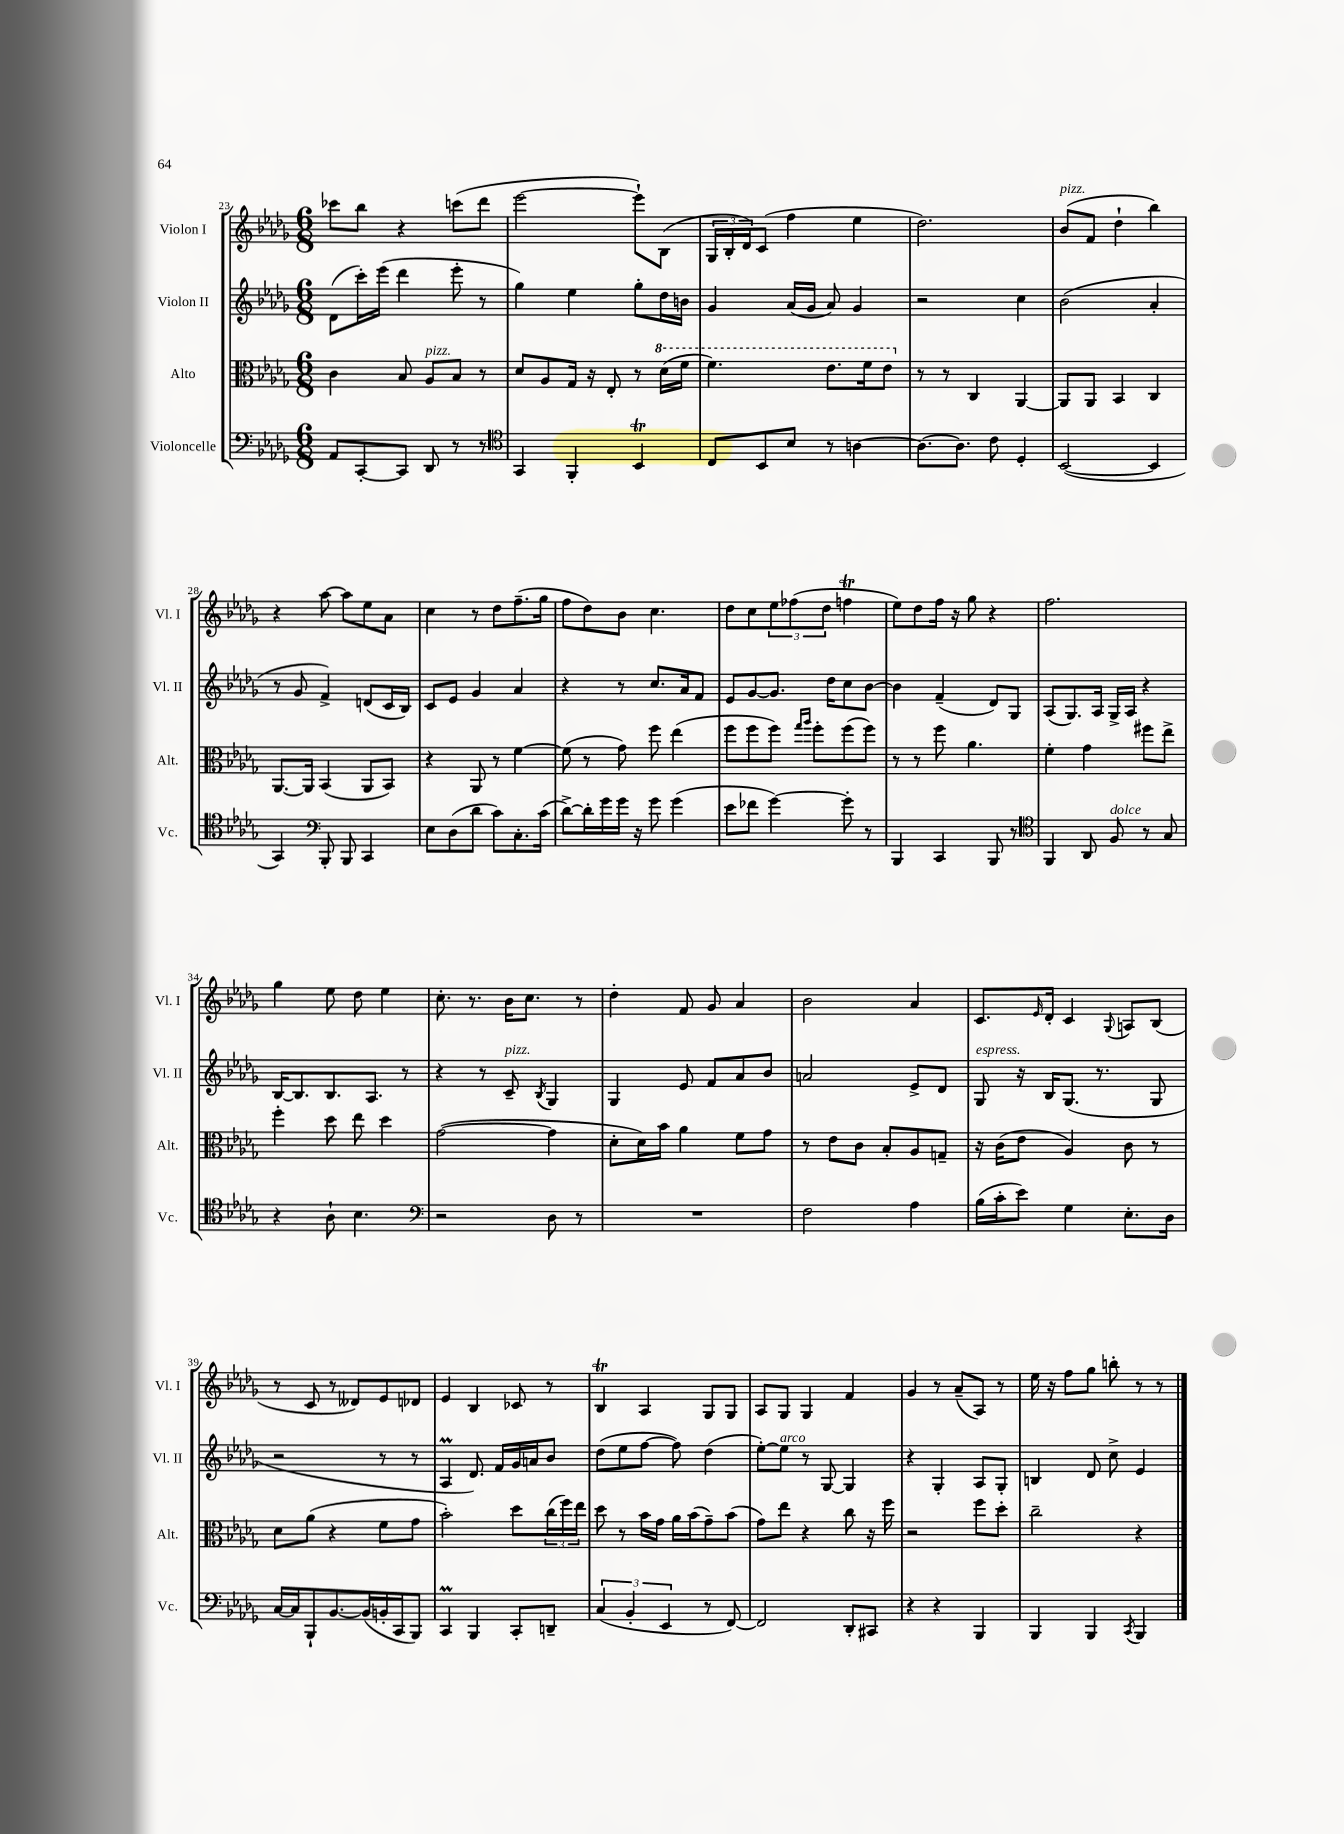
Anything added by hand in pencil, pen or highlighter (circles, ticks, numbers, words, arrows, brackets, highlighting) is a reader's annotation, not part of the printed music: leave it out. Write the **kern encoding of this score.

**kern	**kern	**kern	**kern
*staff4	*staff3	*staff2	*staff1
*clefF4	*clefC3	*clefG2	*clefG2
*k[b-e-a-d-g-]	*k[b-e-a-d-g-]	*k[b-e-a-d-g-]	*k[b-e-a-d-g-]
*M6/8	*M6/8	*M6/8	*M6/8
8AA-/L	4c\	(8d-\L	8ccc-\L
[8CC'/	.	16ccc'\L)	8bb-\J
.	.	(16eee-\JJ	.
8CC/]J	8B-/	4ddd-\	4r
8DD-/	8A-/L	.	.
8r	8B-/J	8eee-'\	(8ccc\L
8r	8r	8r	8ddd-\J
=	=	=	=
*clefC4	*	*	*
4GG-/	8d-/L	4gg-\)	[2eee-\
.	8A-/	.	.
4FF'/	16G-/Jk	4ee-\	.
.	16r	.	.
.	8E-'/	.	.
4BB-/	8r	8gg-'\L	8eee-`\]L)
.	(16dd-\LL	16dd-\L	(8B-\J
.	16ff\JJ	16b\JJ	.
=	=	=	=
8C/L	4.ff\)	4g-/	24G-/LL
.	.	.	24B-'/
.	.	.	24d-/J)
8BB-/	.	.	(8c/J
8B-/J	.	(16a-/LL	4ff\
.	.	16g-/JJ	.
8r	8.ee-\L	8a-/)	.
[4A\	.	4g-/	4ee-\
.	16ff\k	.	.
.	8ee-\J	.	.
=	=	=	=
8.A\_L	8r	2r	2.dd-\)
.	8r	.	.
8.A\]J	.	.	.
.	4C/	.	.
8c\	.	.	.
4D-'/	[4AA-/	4cc\	.
=	=	=	=
([2BB-/	8AA-/]L	(2b-\	(8b-/L
.	8AA-/J	.	8f/J
.	4BB-/	.	4dd-`\
4BB-/]	4C/	4a-'/	4bb-\)
=	=	=	=
4GG-/)	[8.AA-/L	8r	4r
.	.	8g-/	.
.	16AA-/]Jk	.	.
*clefF4	*	*	*
8BBB-'/	(4BB-/	4f^/)	[8aa-\
8BBB-/	.	.	8aa-\]L
4CC/	8AA-/L	(8d/L	8ee-\
.	8BB-/J)	16c/L	8a-\J
.	.	16B-/JJ)	.
=	=	=	=
8E-\L	4r	8c/L	4cc\
(8D-\	.	8e-/J	.
8d-\J	8AA-/	4g-/	8r
8c\L)	8r	.	8dd-\L
8.C'\	[4f\	4a-/	(8.ff~\
(16c\Jk	.	.	16gg-\Jk
=	=	=	=
[8d-^\L)	(8f\]	4r	8ff\L
16d-'\]L	8r	.	8dd-\)
16g-\	.	.	.
16g-\JJ	8g-\)	8r	8b-\J
16r	.	.	.
8g-\	8ff\	8.cc/L	4.cc\
(4g-\	(4ee-\	.	.
.	.	16a-/k	.
.	.	8f/J	.
=	=	=	=
8e-\L	8ff\L	8e-/L	8dd-\L
8f-\J	8ff\	[8g-/	8cc\
[4g-\)	8ff\J)	8.g-/]J	12ee-\
.	.	.	(12ff-\
.	16qqgg-/LL	.	.
.	16qqaa-/JJ	.	.
.	8ff'\L	.	.
.	.	.	12dd-\J
.	.	16dd-\LK	.
8g-'\]	(8ff\	8cc\	4ff\
8r	8ff\J)	[8b-\J	.
=	=	=	=
4BBB-/	8r	4b-\]	8ee-\L)
.	8r	.	8dd-\
4CC/	8ff\	(4f~/	16ff\Jk
.	.	.	16r
.	4.a-\	.	8gg-\
8BBB-/	.	8d-/L)	4r
8r	.	8G-/J	.
=	=	=	=
*clefC4	*	*	*
4FF/	4f'\	(8A-/L	2.ff\
.	.	8.G-/)	.
8AA-/	4g-\	.	.
.	.	16A-/Jk	.
8F/	.	16G-^/LL	.
.	.	16A-/JJ	.
8r	8ff#\L	4r	.
8G-/	8ee-^\J	.	.
=	=	=	=
4r	4ff'\	[16B-/LK	4gg-\
.	.	8.B-/]	.
8A-`\	8dd-\	8.B-/	8ee-\
4.B-\	8ee-\	.	8dd-\
.	.	8.A-/J	.
.	4dd-\	.	4ee-\
.	.	8r	.
=	=	=	=
*clefF4	*	*	*
2r	([2g-\	4r	8.cc'\
.	.	.	8.r
.	.	8r	.
.	.	8c~/	16b-\LK
.	.	.	8.cc\J
.	.	8qB-/	.
8D-\	4g-\]	4G-/	.
8r	.	.	8r
=	=	=	=
2.r	8d-'\L	4G-/	4dd-'\
.	16d-\L)	.	.
.	16b-\JJ	.	.
.	4a-\	8e-/	8f/
.	.	8f/L	8g-/
.	8f\L	8a-/	4a-/
.	8g-\J	8b-/J	.
=	=	=	=
2F\	8r	2a/	2b-\
.	8e-\L	.	.
.	8c\J	.	.
.	8B-'/L	.	.
4A-\	8A-/	8e-^/L	4a-/
.	8G~/J	8d-/J	.
=	=	=	=
(16B-\LL	16r	8G-/	8.c/L
16c'\J	(16c\LK	.	.
8e-\J)	8e-\J	16r	.
.	.	.	16qqe-/
.	.	16B-/LK	16d-'/Jk
4G-\	4A-/)	(8.G-/J	4c/
.	.	8.r	.
.	.	.	8qqG-/
8.E-'\L	8c\	.	8A/L
.	8r	8G-/	(8B-/J
16D-\Jk	.	.	.
=	=	=	=
[16C/LL	8d-\L	2r	8r
16C/]J	.	.	.
8BBB-`/	(8a-\J	.	8c/
[8.BB-/	4r	.	8r
.	.	.	8d--/L)
(16BB-/]L	.	.	.
16BB'/	8f\L	8r	8e-/
16CC/J	.	.	.
8BBB-/J)	8g-\J	8r	8d-/J
=	=	=	=
4CC/	2b-'\)	4A-/	4e-/
4BBB-/	.	8.d-/)	4B-/
.	.	16f/LL	.
8CC'/L	8dd-\L	16g-/	8c-/
.	.	16a/J	.
8DD~/J	(24cc\L	8b-/J	8r
.	24ff\)	.	.
.	24ee-\JJ	.	.
=	=	=	=
(6C/	8dd-\	(8dd-\L	4B-/
.	8r	8ee-\	.
6BB-'/	.	.	.
.	16b-\LL	[8ff\J	4A-/
.	16g-\JJ	.	.
6EE-/	.	.	.
.	16a-\LL	8ff\])	.
.	(16b-\J	.	.
8r	8g-~\)	(4dd-\	8G-/L
[8FF/)	(8b-\J	.	8G-/J
=	=	=	=
2FF/]	8g-\L)	[8ee-'\L)	8A-/L
.	8ee-\J	8ee-\]J	8G-/J
.	4r	8r	4G-/
.	.	[8G-/	.
8DD-'/L	8cc\	4G-/]	4f/
8CC#/J	16r	.	.
.	16ff\	.	.
=	=	=	=
4r	2r	4r	4g-/
4r	.	4G-'/	8r
.	.	.	(8a-~/L
4BBB-/	8ff\L	8A-/L	8A-/J)
.	8dd-'\J	8G-'/J	8r
=	=	=	=
4BBB-/	2cc~\	4B/	16ee-\
.	.	.	16r
.	.	.	8ff\L
4BBB-/	.	8d-/	8gg-\J
.	.	8cc^\	8bb'\
8qCC/	.	.	.
4BBB-/	4r	4e-/	8r
.	.	.	8r
==	==	==	==
*-	*-	*-	*-
